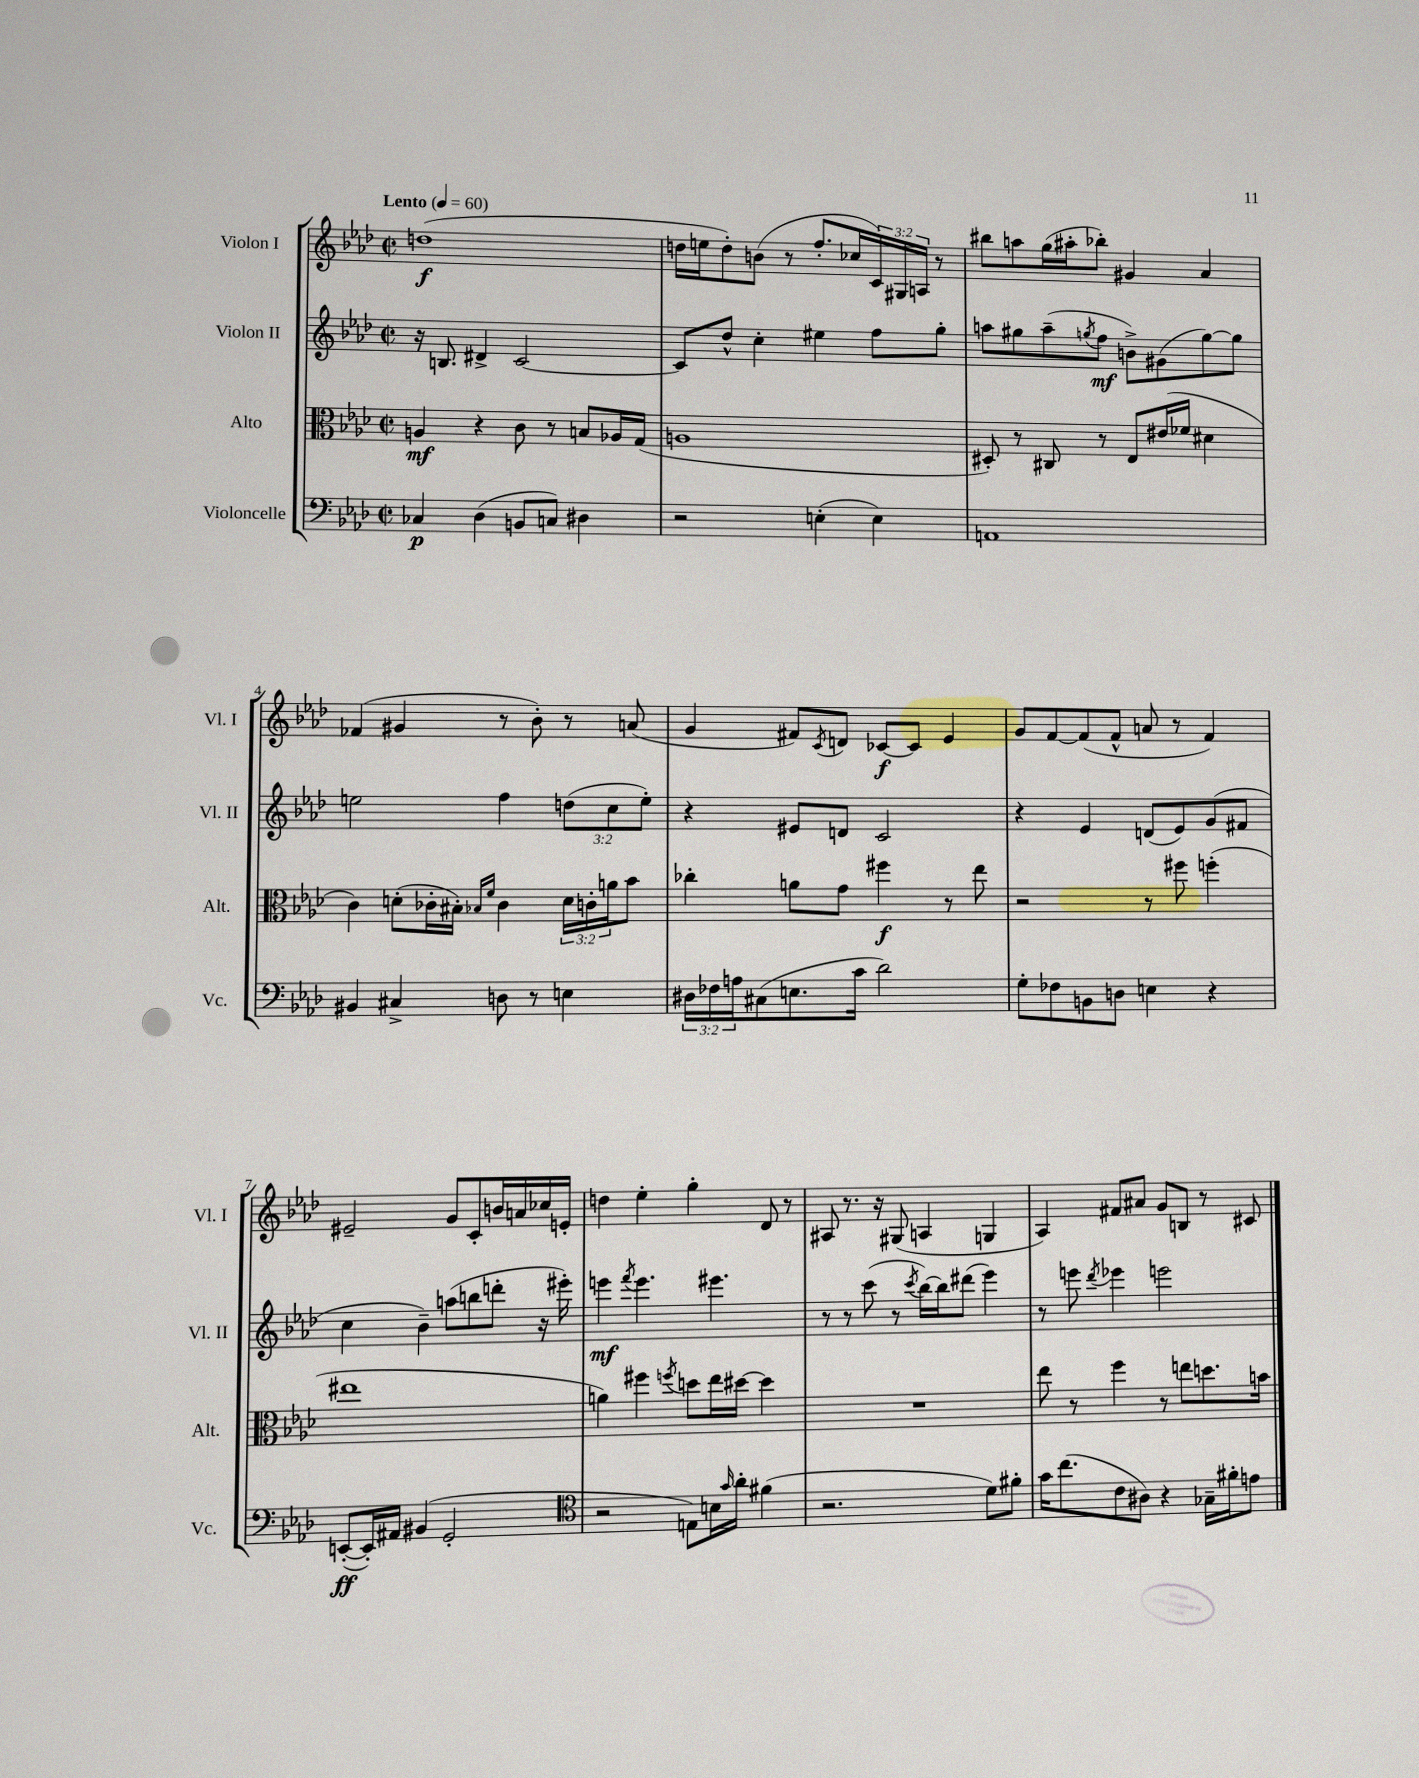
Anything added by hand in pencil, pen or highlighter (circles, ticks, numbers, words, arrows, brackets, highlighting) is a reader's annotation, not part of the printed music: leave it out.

**kern	**dynam	**kern	**dynam	**kern	**dynam	**kern	**dynam
*part4	*part4	*part3	*part3	*part2	*part2	*part1	*part1
*staff4	*staff4	*staff3	*staff3	*staff2	*staff2	*staff1	*staff1
*I"Violoncelle	*	*I"Alto	*	*I"Violon II	*	*I"Violon I	*
*I'Vc.	*	*I'Alt.	*	*I'Vl. II	*	*I'Vl. I	*
*clefF4	*	*clefC3	*	*clefG2	*	*clefG2	*
*k[b-e-a-d-]	*	*k[b-e-a-d-]	*	*k[b-e-a-d-]	*	*k[b-e-a-d-]	*
*M2/2	*	*M2/2	*	*M2/2	*	*M2/2	*
*met(c|)	*	*met(c|)	*	*met(c|)	*	*met(c|)	*
*MM60	*	*MM60	*	*MM60	*	*MM60	*
=1	=1	=1	=1	=1	=1	=1	=1
!	!	!	!	!	!	!LO:TX:a:B:t=Lento	!
4C-X/	p	4An/	mf	16r	.	(1ddn	f
.	.	.	.	8.Bn/	.	.	.
(4D-\	.	4r	.	4d#X^/	.	.	.
8BBn/L	.	8c\	.	[2c/	.	.	.
8Cn/J)	.	8r	.	.	.	.	.
4D#X\	.	8Bn/L	.	.	.	.	.
.	.	16A-X/L	.	.	.	.	.
.	.	(16G/JJ	.	.	.	.	.
=2	=2	=2	=2	=2	=2	=2	=2
2r	.	1An	.	8c/L]	.	16ddn\LL	.
.	.	.	.	.	.	16een\J	.
.	.	.	.	8dd-^^/J	.	8dd'\)	.
.	.	.	.	4cc'\	.	(8bn\J	.
.	.	.	.	.	.	8r	.
(4En'\	.	.	.	4ee#X\	.	8.ff'/L	.
.	.	.	.	.	.	16cc-X/L	.
4E\)	.	.	.	8ff\L	.	24c/)	.
.	.	.	.	.	.	24G#X/	.
.	.	.	.	.	.	24An/JJ	.
.	.	.	.	8gg'\J	.	8r	.
=3	=3	=3	=3	=3	=3	=3	=3
1AAn	.	8D#X'/)	.	8aan\L	.	8bb#X\L	.
.	.	8r	.	8gg#X\	.	8aan\	.
.	.	8C#X/	.	(8aa~\	.	(16gg\L	.
.	.	.	.	.	.	16aa#X'\J	.
.	.	.	.	8qggn/	.	.	.
.	.	8r	.	8ff\J	mf	8bb-X'\J)	.
.	.	8E-/L	.	8bn^\L)	.	4g#X/	.
.	.	(16e#X/L	.	(8g#X\	.	.	.
.	.	16f-X/JJ	.	.	.	.	.
.	.	4d#X\	.	[8gg\)	.	4a-/	.
.	.	.	.	8gg\J]	.	.	.
!!LO:LB:g=z
=4	=4	=4	=4	=4	=4	=4	=4
4BB#X/	.	4c\)	.	2een\	.	(4f-X/	.
4C#X^/	.	(8dn'\L	.	.	.	4g#X/	.
.	.	16c-X'\L	.	.	.	.	.
.	.	16B#X'\JJ)	.	.	.	.	.
.	.	16qqB-X/LL	.	.	.	.	.
.	.	16qqf/JJ	.	.	.	.	.
8Dn\	.	4c-\	.	4ff\	.	8r	.
8r	.	.	.	.	.	8b-'\)	.
4En\	.	24d\LL	.	(12ddn\L	.	8r	.
.	.	24cn'\	.	.	.	.	.
.	.	24an\J	.	12cc\	.	.	.
.	.	8b-\J	.	.	.	(8an/	.
.	.	.	.	12ee'\J)	.	.	.
=5	=5	=5	=5	=5	=5	=5	=5
24D#X\LL	.	4cc-X'\	.	4r	.	4g/	.
24F-X\	.	.	.	.	.	.	.
24An\J	.	.	.	.	.	.	.
(8C#X\	.	.	.	.	.	.	.
8.En\	.	8an\L	.	8e#X/L	.	8f#X/L)	.
.	.	.	.	.	.	8qc/	.
.	.	8g\J	.	8dn/J	.	8dn/J	.
16c\Jk	.	.	.	.	.	.	.
2d-\)	.	4ff#X\	f	2c/	.	[8c-X/L	f
.	.	.	.	.	.	8c-/J]	.
.	.	8r	.	.	.	4e-/	.
.	.	8ee-\	.	.	.	.	.
=6	=6	=6	=6	=6	=6	=6	=6
8G'\L	.	2r	.	4r	.	8g/L	.
8F-X\	.	.	.	.	.	[8f/	.
8BBn\	.	.	.	4e-/	.	(8f/]	.
8Dn\J	.	.	.	.	.	8f^^/J	.
4En\	.	8r	.	(8dn/L	.	8an/	.
.	.	8ff#X\	.	8e-/)	.	8r	.
4r	.	(4ffn'\	.	(8g/	.	4f/)	.
.	.	.	.	8f#X/J	.	.	.
!!LO:LB:g=z
=7	=7	=7	=7	=7	=7	=7	=7
([8EEn'/L	ff	1ee#X	.	4cc\	.	2e#X~/	.
16EE'/L])	.	.	.	.	.	.	.
16AA#X/JJ	.	.	.	.	.	.	.
(4BB#X/	.	.	.	4b-~\)	.	.	.
2GG'/	.	.	.	(8aan\L	.	8g/L	.
.	.	.	.	8bbn\	.	8c'/	.
.	.	.	.	8dddn'\J	.	16bn/L	.
.	.	.	.	.	.	16an/	.
.	.	.	.	16r	.	16cc-X/	.
.	.	.	.	16eee#X'\)	.	16en'/JJ	.
=8	=8	=8	=8	=8	=8	=8	=8
*clefC4	*	*	*	*	*	*	*
2r	.	4an\)	.	4eeen\	mf	4ddn\	.
.	.	.	.	8qfff/	.	.	.
.	.	4ff#X\	.	4.eee\	.	4ee-'\	.
.	.	8qffn/	.	.	.	.	.
8En\L)	.	8ddn\L	.	.	.	4gg'\	.
16Bn\L	.	16ee-\L	.	4.eee#X\	.	.	.
16qqg/	.	.	.	.	.	.	.
16a-'\JJ	.	[16dd#X\JJ	.	.	.	.	.
(4f#X\	.	4dd#\]	.	.	.	8d-/	.
.	.	.	.	.	.	8r	.
=9	=9	=9	=9	=9	=9	=9	=9
2.r	.	1r	.	8r	.	8A#X/	.
.	.	.	.	8r	.	8.r	.
.	.	.	.	(8ccc\	.	.	.
.	.	.	.	.	.	16r	.
.	.	.	.	8r	.	(8G#X/	.
.	.	.	.	8qccc/	.	.	.
.	.	.	.	[16bb-\LL)	.	4An/	.
.	.	.	.	16bb-\J]	.	.	.
.	.	.	.	(8ddd#X\J	.	.	.
8d-\L)	.	.	.	4eee-\)	.	4Gn/	.
8f#X'\J	.	.	.	.	.	.	.
=10	=10	=10	=10	=10	=10	=10	=10
16g\KL	.	8ee-\	.	8r	.	4A-/)	.
(8.cc\	.	.	.	.	.	.	.
.	.	8r	.	8eeen\	.	.	.
.	.	.	.	8qddd-/	.	.	.
8c\	.	4ff\	.	4eee-X\	.	8f#X/L	.
8A#X\J)	.	.	.	.	.	8a#X/J	.
4r	.	8r	.	2eeen\	.	8g/L	.
.	.	8een\L	.	.	.	8Bn/J	.
16G-X~\LL	.	8.ddn\	.	.	.	8r	.
16f#X'\J	.	.	.	.	.	.	.
8en\J	.	.	.	.	.	8c#X/	.
.	.	16bn\Jk	.	.	.	.	.
==	==	==	==	==	==	==	==
*-	*-	*-	*-	*-	*-	*-	*-
